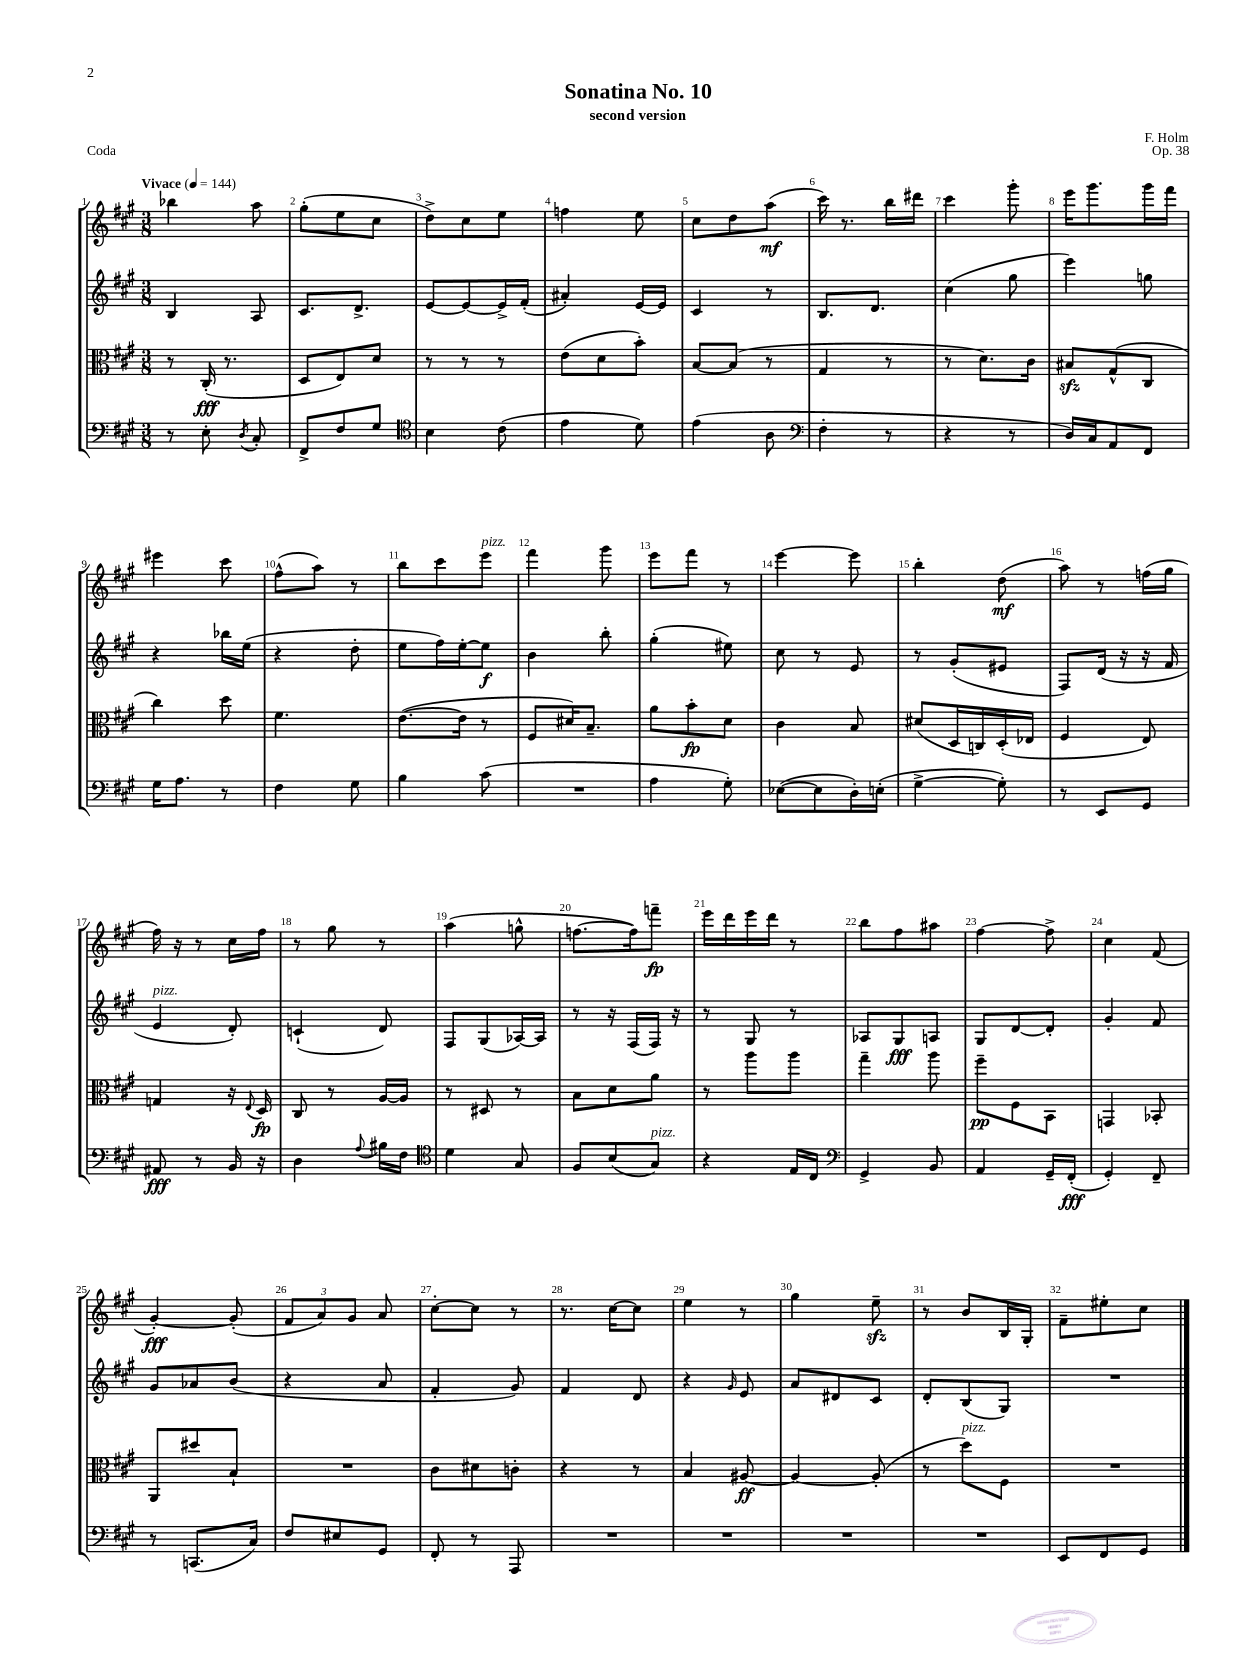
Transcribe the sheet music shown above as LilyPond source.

\header { title = "Sonatina No. 10" composer = "F. Holm" subtitle = "second version" opus = "Op. 38" piece = "Coda" }
<<
\new StaffGroup <<
\new Staff = "s0" {
    \clef treble \key a \major \numericTimeSignature \time 3/8 \tempo "Vivace" 4 = 144
    \autoBeamOff bes''4 a''8 |
    gis''8[-.( e''8 cis''8] |
    d''8[->) cis''8 e''8] |
    f''4 e''8 |
    cis''8[ d''8 a''8]\mf( |
    cis'''16) r8. b''16[ dis'''16] |
    cis'''4 gis'''8-. |
    e'''16[ gis'''8. gis'''16 fis'''16] |
    eis'''4 cis'''8 |
    fis''8[-^( a''8]) r8 |
    b''8[ cis'''8 e'''8]^\markup { \italic "pizz." } |
    fis'''4 gis'''8 |
    e'''8[ fis'''8] r8 |
    e'''4~ e'''8 |
    b''4-. d''8\mf( |
    a''8) r8 f''16[( gis''16] |
    fis''16) r16 r8 cis''16[ fis''16] |
    r8 gis''8 r8 |
    a''4( g''8-^ |
    f''8.[~ f''16) f'''8]--\fp |
    e'''16[ d'''16 e'''16 d'''16] r8 |
    b''8[ fis''8 ais''8] |
    fis''4~ fis''8-> |
    cis''4 fis'8( |
    gis'4~-.\fff) gis'8-.( |
    \tuplet 3/2 { fis'8[ a'8) gis'8] } a'8 |
    cis''8[~-. cis''8] r8 |
    r8. cis''16[~ cis''8] |
    e''4 r8 |
    gis''4 e''8--\sfz |
    r8 b'8[ b16 gis16]-. |
    fis'8[-- eis''8-. cis''8] \bar "|." |
}
\new Staff = "s1" {
    \clef treble \key a \major \numericTimeSignature \time 3/8
    \autoBeamOff b4 a8 |
    cis'8.[ d'8.]-> |
    e'8[~ e'8~ e'16-> fis'16]-.( |
    ais'4-.) e'16[~ e'16] |
    cis'4 r8 |
    b8.[ d'8.] |
    cis''4( gis''8 |
    e'''4) g''8 |
    r4 bes''16[ e''16]( |
    r4 d''8-. |
    e''8[ fis''16) e''16~-. e''8]\f |
    b'4 b''8-. |
    gis''4-.( eis''8) |
    cis''8 r8 e'8 |
    r8 gis'8[-.( eis'8] |
    fis8[) d'16]( r16 r16 fis'16 |
    e'4^\markup { \italic "pizz." } d'8-.) |
    c'4-!( d'8) |
    fis8[ gis8( aes16~) aes16] |
    r8 r16 fis16[( fis16]) r16 |
    r8 gis8 r8 |
    aes8[ gis8\fff a8] |
    gis8[ d'8~ d'8]-. |
    gis'4-. fis'8 |
    gis'8[ aes'8 b'8]( |
    r4 a'8 |
    fis'4-. gis'8) |
    fis'4 d'8 |
    r4 \grace { gis'16 } e'8 |
    a'8[ dis'8 cis'8] |
    d'8[-. b8( gis8]) |
    R4. \bar "|." |
}
\new Staff = "s2" {
    \clef alto \key a \major \numericTimeSignature \time 3/8
    \autoBeamOff r8 cis16-.\fff( r8. |
    d8[ e8) d'8] |
    r8 r8 r8 |
    e'8[( d'8 b'8]-.) |
    b8[~ b8]( r8 |
    gis4 r8 |
    r8 d'8.[) cis'16] |
    bis8[\sfz gis8-^( cis8] |
    cis''4) d''8 |
    fis'4. |
    e'8.[~( e'16] r8 |
    fis8[ dis'16) b8.]-- |
    a'8[ b'8-.\fp d'8] |
    cis'4 b8 |
    dis'8[( d16 c16) d16-.( ees16] |
    fis4 e8) |
    g4 r16 \appoggiatura { e8 } d16\fp |
    cis8 r8 a16[~ a16] |
    r8 dis8 r8 |
    b8[ d'8 a'8] |
    r8 a''8[ a''8] |
    gis''4-- a''8 |
    fis''8[--\pp fis8 b,8] |
    g,4 bes,8-. |
    a,8[ dis''8 b8]-! |
    R4. |
    cis'8[ dis'8 c'8]-. |
    r4 r8 |
    b4 ais8~\ff |
    ais4~ ais8-.( |
    r8 d''8[^\markup { \italic "pizz." }) fis8] |
    R4. \bar "|." |
}
\new Staff = "s3" {
    \clef bass \key a \major \numericTimeSignature \time 3/8
    \autoBeamOff r8 e8-. \acciaccatura { d8 } cis8-. |
    fis,8[-> fis8 gis8] |
    \clef tenor b4 cis'8( |
    e'4 d'8) |
    e'4( a8 |
    \clef bass fis4-. r8 |
    r4 r8 |
    d16[) cis16 a,8 fis,8] |
    gis16[ a8.] r8 |
    fis4 gis8 |
    b4 cis'8( |
    R4. |
    a4 gis8-.) |
    ees8[~( ees8 d16-.) e16]-.( |
    gis4~-> gis8-.) |
    r8 e,8[ gis,8] |
    ais,8\fff r8 b,16 r16 |
    d4 \appoggiatura { a8 } bis16[ fis16] |
    \clef tenor d'4 gis8 |
    fis8[ b8( gis8]^\markup { \italic "pizz." }) |
    r4 e16[ cis16] |
    \clef bass gis,4-> b,8 |
    a,4 gis,16[-- fis,16]-.\fff( |
    gis,4-.) fis,8-- |
    r8 c,8.[( cis16]) |
    fis8[ eis8 gis,8] |
    fis,8-. r8 a,,8 |
    R4. |
    R4. |
    R4. |
    R4. |
    e,8[ fis,8 gis,8] \bar "|." |
}
>>
>>
\layout { \context { \Score \override BarNumber.break-visibility = ##(#f #t #t) barNumberVisibility = #all-bar-numbers-visible } }
